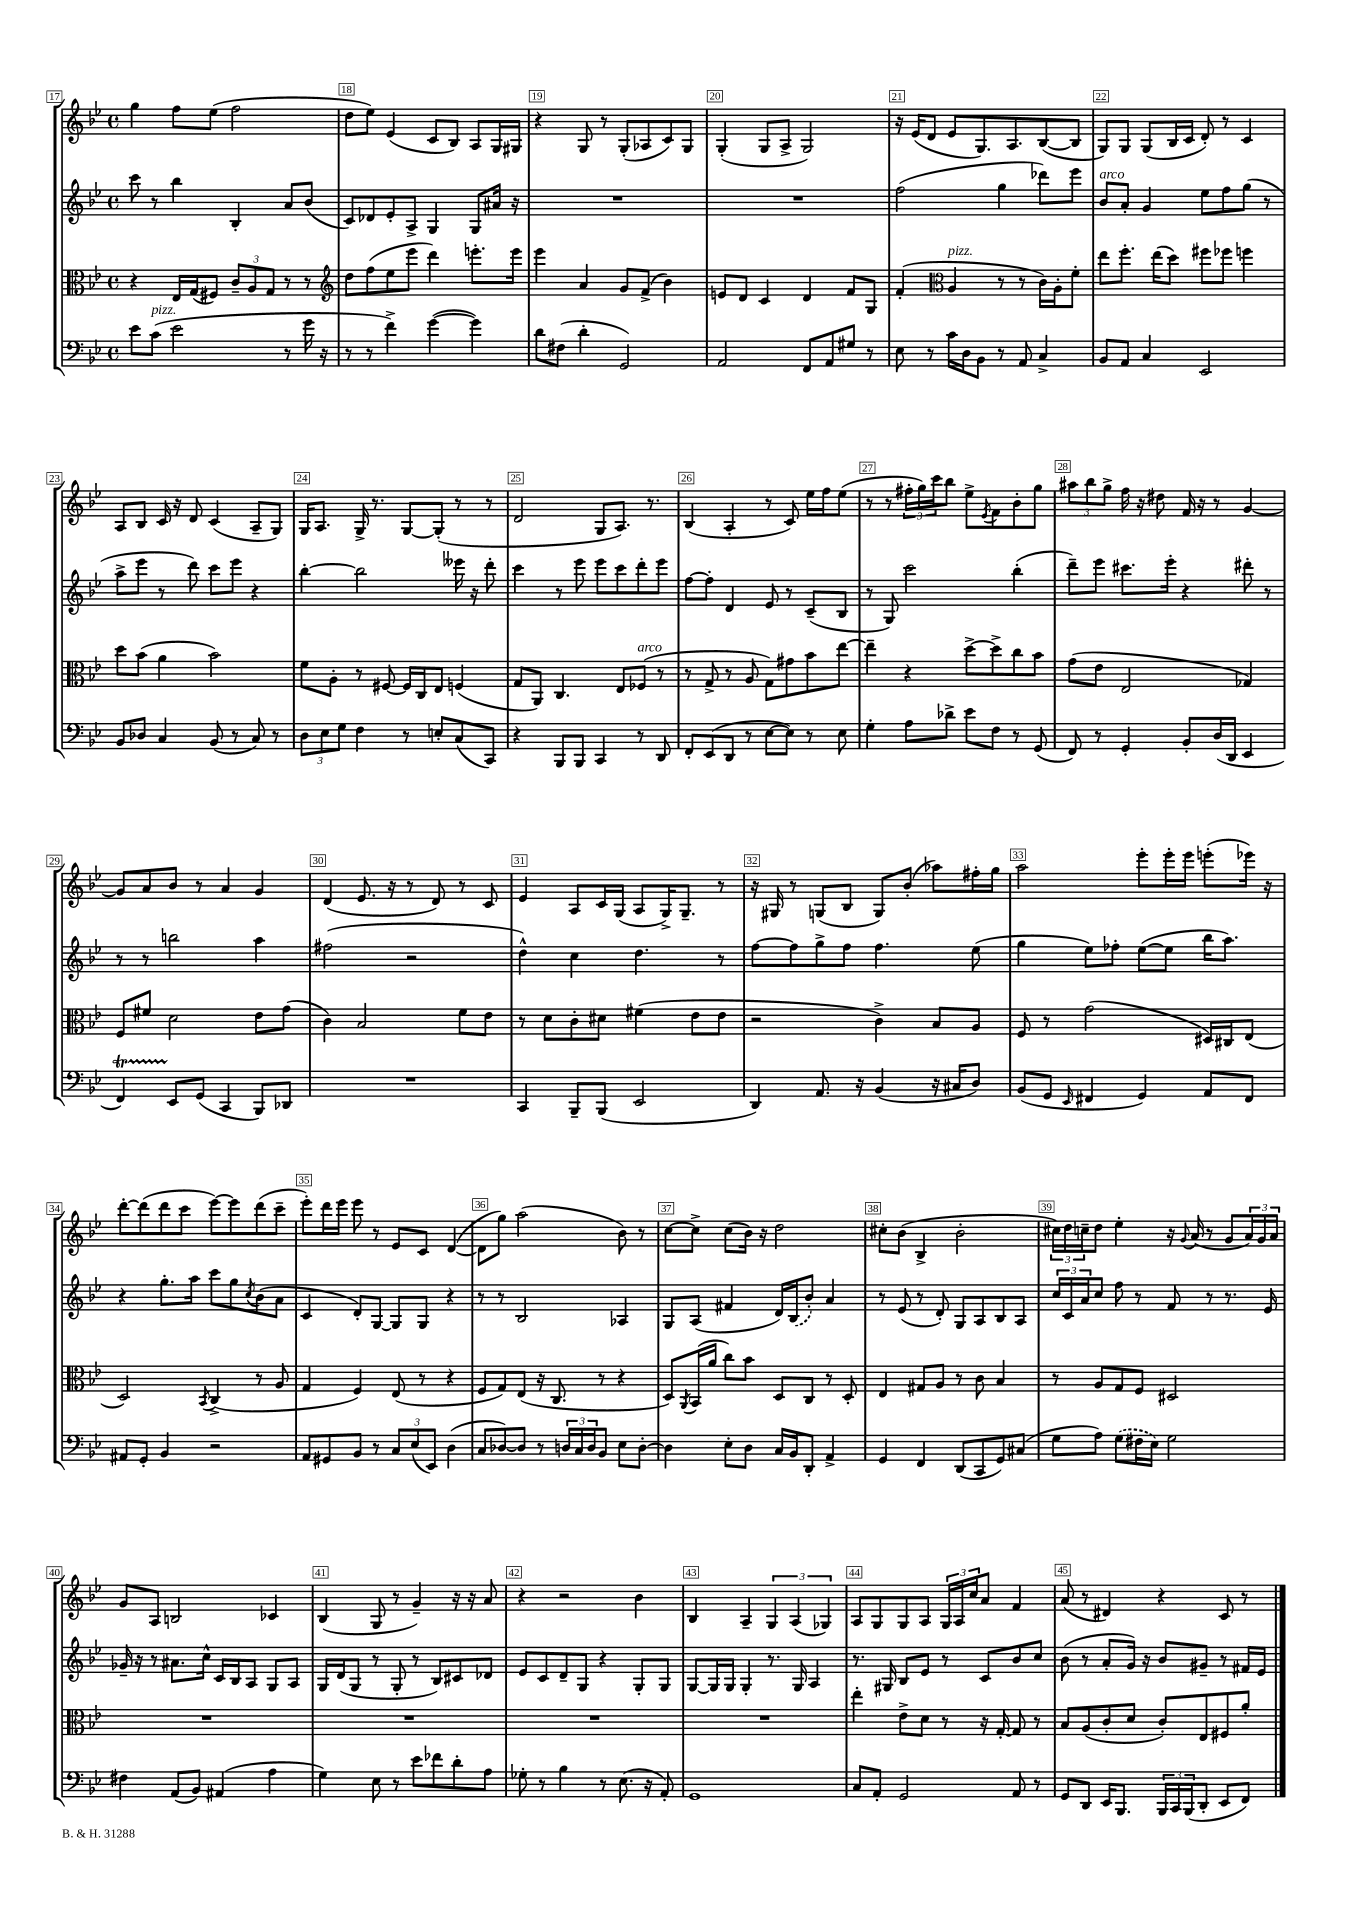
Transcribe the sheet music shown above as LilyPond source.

<<
\new StaffGroup <<
\new Staff = "s0" {
    \clef treble \key bes \major \defaultTimeSignature \time 4/4
    g''4 f''8 ees''8( f''2 |
    d''8 ees''8) ees'4( c'8 bes8) a8 g16 gis16 |
    r4 g8 r8 g8-.( aes8 c'8) g8 |
    g4-.( g8 a8-> g2) |
    r16 ees'16( d'8 ees'8 g8.) a8. bes8~( bes8 |
    g8) g8 g8( bes16 c'16 d'8-.) r8 c'4 |
    a8 bes8 c'16 r16 d'8 c'4( a8-- g8) |
    g16 a8. g16-> r8. g8~ g8-.( r8 r8 |
    d'2 g8 a8.) r8. |
    bes4( a4-. r8 c'8) ees''16 f''16 ees''8( |
    r8 r8 \tuplet 3/2 { fis''16-. g''16) c'''16 } bes''8 ees''8-> \acciaccatura { ees'8 } f'8 bes'8-. g''8 |
    \tuplet 3/2 { ais''8 bes''8 g''8-> } f''16 r16 dis''8 f'16 r16 r8 g'4~ |
    g'8 a'8 bes'8 r8 a'4 g'4 |
    d'4( ees'8. r16 r8 d'8) r8 c'8 |
    ees'4 a8 c'16 g16( a8 g16->) g8.-- r8 |
    r16 gis16 r8 g8( bes8 g8) bes'8-.( aes''8) fis''16-. g''16 |
    a''2 ees'''8-. ees'''16-. ees'''16 e'''8-.( ees'''16) r16 |
    d'''8~-. d'''8( d'''8 c'''8 ees'''8~) ees'''8 d'''8( c'''8-- |
    ees'''8-.) d'''16 ees'''16 ees'''8 r8 ees'8 c'8 d'4~( |
    d'8 g''8) a''2( bes'8) r8 |
    c''8~ c''8-> c''8( bes'16) r16 d''2 |
    cis''8-. bes'8( bes4-> bes'2-. |
    \tuplet 3/2 { cis''16) d''16 c''16-- } d''8 ees''4-. r16 \appoggiatura { g'8 } a'16( r8 g'8 \tuplet 3/2 { a'16) g'16 a'16 } |
    g'8 a8 b2 ces'4 |
    bes4( g8 r8 g'4--) r16 r16 a'8 |
    r4 r2 bes'4 |
    bes4 a4-- \tuplet 3/2 { g4 a4( ges4) } |
    a8 g8 g8 a8 \tuplet 3/2 { g16 a16 c''16 } a'8 f'4 |
    a'8( r8 dis'4) r4 c'8 r8 \bar "|." |
}
\new Staff = "s1" {
    \clef treble \key bes \major \defaultTimeSignature \time 4/4
    c'''8 r8 bes''4 bes4-. a'8 bes'8( |
    c'8) des'8 ees'8-. a8-> g4 g8 ais'16 r16 |
    R1 |
    R1 |
    f''2( g''4 des'''8) ees'''8 |
    bes'8^\markup { \italic "arco" } a'8-. g'4 ees''8 f''8 g''8( r8 |
    a''8-> ees'''8 r8 d'''8) c'''8 ees'''8 r4 |
    bes''4~-. bes''2 eeses'''16 r16 d'''8-. |
    c'''4 r8 ees'''8 ees'''8 c'''8 d'''8-. ees'''8 |
    f''8~ f''8-. d'4 ees'8 r8 c'8--( bes8 |
    r8 g8) c'''2 bes''4-.( |
    d'''8--) ees'''8 cis'''8. ees'''16-. r4 dis'''8-. r8 |
    r8 r8 b''2 a''4 |
    fis''2( r2 |
    d''4-^) c''4 d''4. r8 |
    f''8~ f''8 g''8-> f''8 f''4. ees''8( |
    g''4 ees''8) fes''8-. ees''8~( ees''8 bes''16 a''8.) |
    r4 g''8.-. a''16 c'''8 g''8 \acciaccatura { c''8 } bes'8( a'8 |
    c'4 d'8-.) g8~ g8 g8 r4 |
    r8 r8 bes2 aes4 |
    g8 a8( fis'4 d'16) \once \slurDashed bes16( bes'8-.) a'4 |
    r8 ees'8( r8 d'8-.) g8 a8 bes8 a8 |
    \tuplet 3/2 { c''16 c'16 a'16 } c''8 f''8 r8 f'8 r8 r8. ees'16 |
    ges'16-- r16 r8 ais'8. c''16-^ c'16 bes16 a8 g8 a8 |
    g16 d'16( g8 r8 g8-. r8 bes8) cis'8 des'8 |
    ees'8 c'8 d'8-- g8 r4 g8-. g8 |
    g8~ g16 g16 g4-. r8. g16 a4 |
    r8. gis16 bes8 ees'8 r8 c'8 bes'8 c''8 |
    bes'8( r8 a'8-. g'16) r16 bes'8 gis'8-- r8 fis'16 ees'16 \bar "|." |
}
\new Staff = "s2" {
    \clef alto \key bes \major \defaultTimeSignature \time 4/4
    r4 ees16 g16( fis8) \tuplet 3/2 { c'8-- a8 g8 } r8 r8 |
    \clef treble d''8 f''8( ees''8 ees'''8 d'''4) e'''8.-. e'''16 |
    ees'''4 a'4 g'8 f'8->( bes'4) |
    e'8 d'8 c'4 d'4 f'8 g8 |
    f'4-.( \clef alto a4^\markup { \italic "pizz." } r8 r8 c'16) a16-. f'8-. |
    ees''8 f''8.-. ees''16( d''8) fis''8 fes''8 f''4 |
    d''8 bes'8( a'4 bes'2) |
    f'8 a8-. r8 fis8~ fis16 c16 ees8 f4( |
    g8 a,8) c4. ees8 fes8^\markup { \italic "arco" }( r8 |
    r8 g8-> r8 a8 g8) gis'8 bes'8 ees''8~ |
    ees''4-- r4 d''8~-> d''8-> c''8 bes'8 |
    g'8( ees'8 ees2 ges4) |
    f8 fis'8 d'2 ees'8 g'8( |
    c'4) bes2 f'8 ees'8 |
    r8 d'8 c'8-. dis'8 fis'4( ees'8 ees'8 |
    r2 c'4->) bes8 a8 |
    f8 r8 g'2( dis16) cis16 ees8( |
    d2) \acciaccatura { bes,8 } c4->( r8 a8 |
    g4 f4) ees8( r8 r4 |
    f8 g8) ees8( r16 c8. r8 r4 |
    d8) \acciaccatura { a,8 } bes,16( a'16 c''8) bes'8 d8 c8 r8 d8-. |
    ees4 gis8 a8 r8 c'8 bes4 |
    r8 a8 g8 f8 dis2 |
    R1 |
    R1 |
    R1 |
    R1 |
    ees''4-. ees'8-> d'8 r8 r16 g16~-. g8 r8 |
    bes8 a8( c'8-. d'8 c'8-.) ees8 fis8 a'8-. \bar "|." |
}
\new Staff = "s3" {
    \clef bass \key bes \major \defaultTimeSignature \time 4/4
    ees'8 c'8^\markup { \italic "pizz." }( ees'2 r8 g'16 r16 |
    r8 r8 f'4->) g'4~( g'4) |
    d'8 fis8( d'4-. g,2) |
    a,2 f,8 a,8 gis8 r8 |
    ees8 r8 c'16 d16 bes,8 r8 a,8 c4-> |
    bes,8 a,8 c4 ees,2 |
    bes,8 des8 c4 bes,8( r8 c8) r8 |
    \tuplet 3/2 { d8 ees8 g8 } f4 r8 e8-. c8( c,8) |
    r4 bes,,8 bes,,8 c,4 r8 d,8 |
    f,8-. ees,8( d,8 r8 ees8~ ees8) r8 ees8 |
    g4-. a8 des'8-> ees'8 f8 r8 g,8( |
    f,8) r8 g,4-. bes,8-. d16( d,16 ees,4 |
    f,4\startTrillSpan) ees,8\stopTrillSpan g,8( c,4 bes,,8) des,8 |
    R1 |
    c,4 bes,,8-- bes,,8( ees,2 |
    d,4) a,8. r16 bes,4( r16 cis16 d8) |
    bes,8( g,8 \grace { ees,16 } fis,4 g,4) a,8 fis,8 |
    ais,8 g,8-. bes,4 r2 |
    a,8 gis,8 bes,8 r8 \tuplet 3/2 { c8 ees8( ees,8) } d4( |
    c8 des8~) des8 r8 \tuplet 3/2 { d16 c16 d16 } bes,8 ees8 d8~-. |
    d4 ees8-. d8 c16 bes,16 d,8-. a,4-> |
    g,4 f,4 d,8( c,8 g,8) cis8( |
    g8 a8) \once \slurDashed g8( fis16 ees16) g2 |
    fis4 a,8( bes,8) ais,4( a4 |
    g4) ees8 r8 ees'8 fes'8 d'8-. a8 |
    ges8-. r8 bes4 r8 ees8.( r16 a,8-.) |
    g,1 |
    c8 a,8-. g,2 a,8 r8 |
    g,8 d,8 ees,16 bes,,8. \tuplet 3/2 { bes,,16 c,16 bes,,16( } d,8-. ees,8 f,8) \bar "|." |
}
>>
>>
\layout { \context { \Score currentBarNumber = #17 \override BarNumber.break-visibility = ##(#f #t #t) barNumberVisibility = #all-bar-numbers-visible \override BarNumber.stencil = #(make-stencil-boxer 0.1 0.3 ly:text-interface::print) } }
